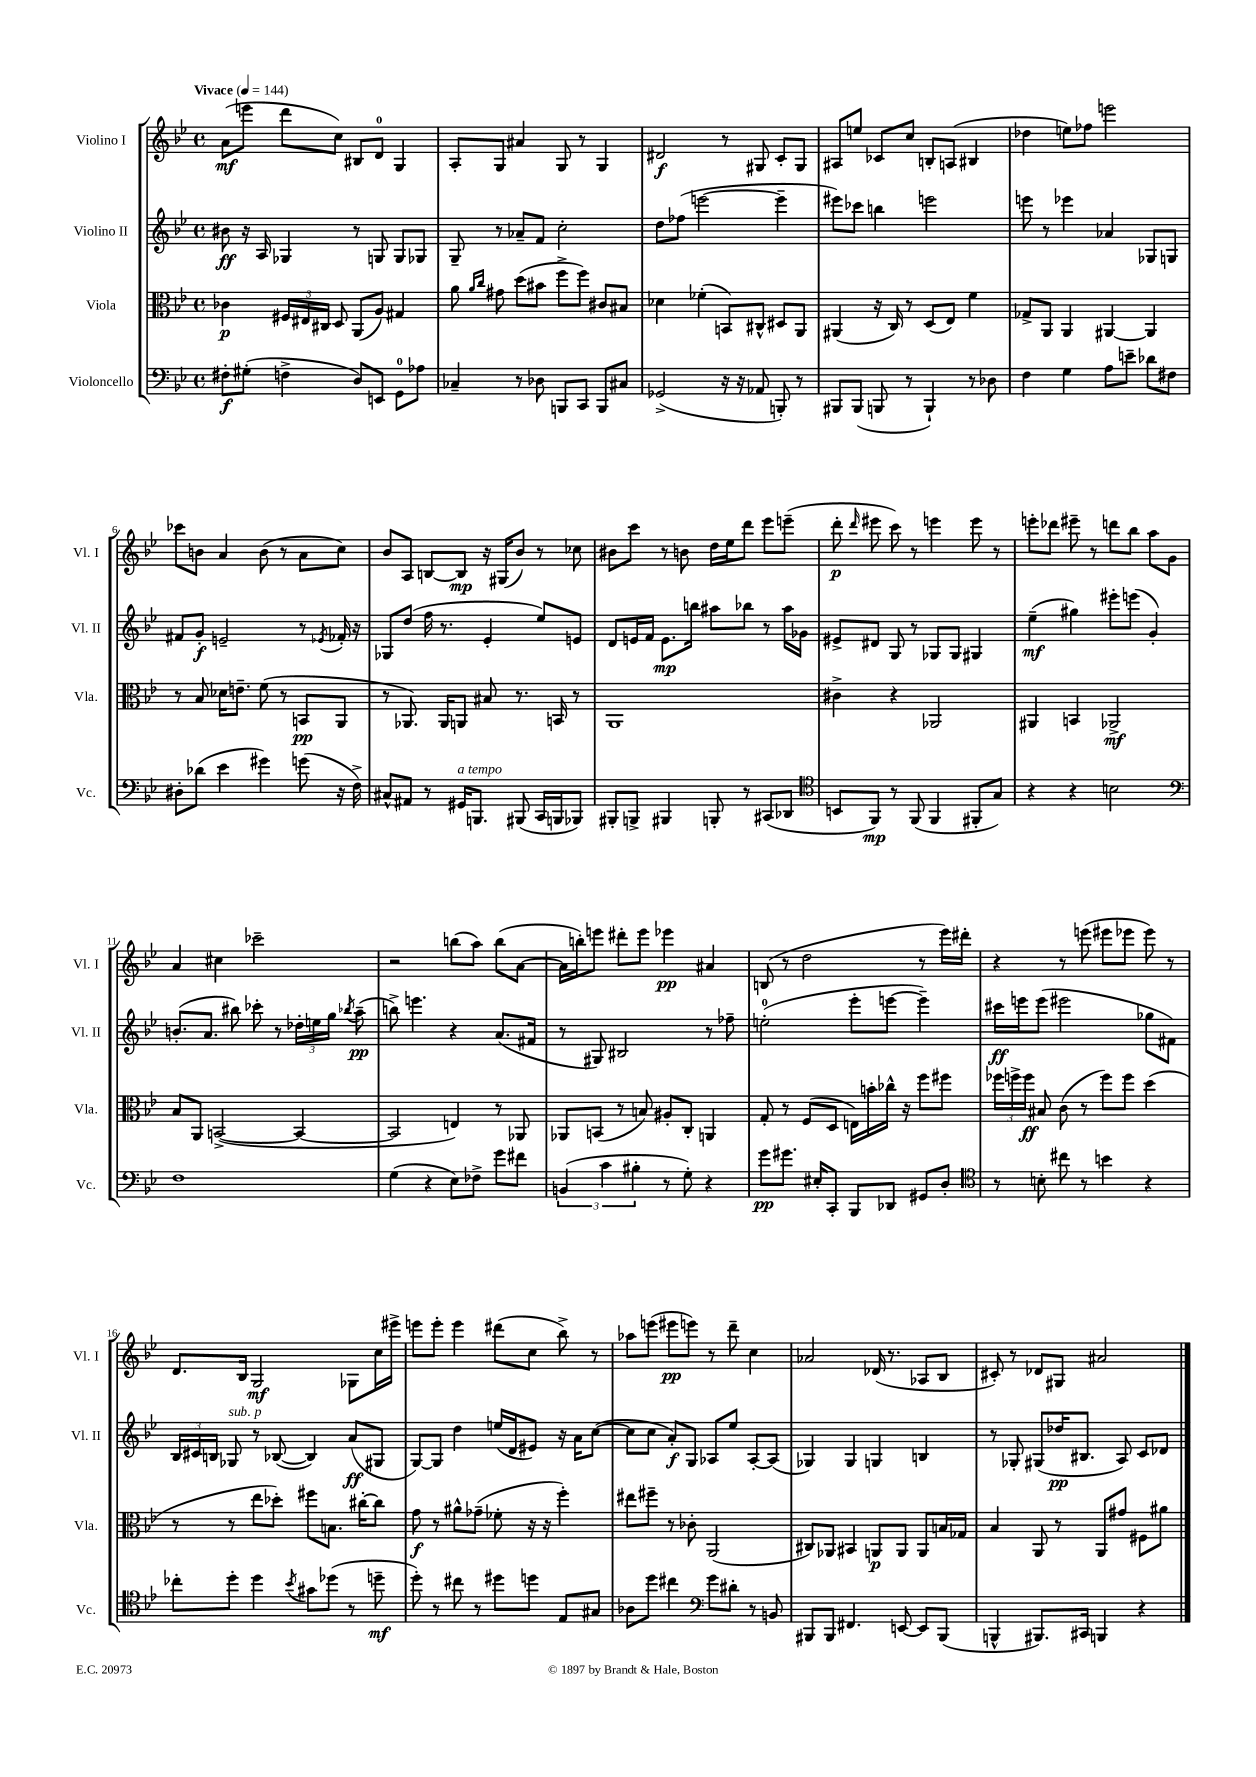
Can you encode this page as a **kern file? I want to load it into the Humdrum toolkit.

**kern	**dynam	**kern	**dynam	**kern	**dynam	**kern	**dynam
*part4	*part4	*part3	*part3	*part2	*part2	*part1	*part1
*staff4	*staff4	*staff3	*staff3	*staff2	*staff2	*staff1	*staff1
*I"Violoncello	*	*I"Viola	*	*I"Violino II	*	*I"Violino I	*
*I'Vc.	*	*I'Vla.	*	*I'Vl. II	*	*I'Vl. I	*
*clefF4	*	*clefC3	*	*clefG2	*	*clefG2	*
*k[b-e-]	*	*k[b-e-]	*	*k[b-e-]	*	*k[b-e-]	*
*M4/4	*	*M4/4	*	*M4/4	*	*M4/4	*
*met(c)	*	*met(c)	*	*met(c)	*	*met(c)	*
*MM144	*	*MM144	*	*MM144	*	*MM144	*
=1	=1	=1	=1	=1	=1	=1	=1
!	!	!	!	!	!	!LO:TX:a:B:t=Vivace	!
8F#X'\L	f	4c-X\	p	8b#X\	ff	(8a\L	mf
(8G#X'\J	.	.	.	16r	.	8eeen\J	.
.	.	.	.	16A/	.	.	.
4Fn^\	.	24F#X/LL	.	4G-X/	.	8ddd\L	.
.	.	24E#X/	.	.	.	.	.
.	.	24C#X/JJ	.	.	.	.	.
.	.	8D/	.	.	.	8cc\J)	.
8D/L)	.	(8AA/L	.	8r	.	8B#X/L	.
8EEn/J	.	8A/J)	.	8Gn/	.	8d/J	.
8GG\L	.	4G#X/	.	8G/L	.	4G/	.
8A-X\J	.	.	.	8G-X/J	.	.	.
=2	=2	=2	=2	=2	=2	=2	=2
4C-X~/	.	8a\	.	8G~/	.	8A'/L	.
.	.	16qqa/LL	.	.	.	.	.
.	.	16qqcc/JJ	.	.	.	.	.
.	.	8g#X\	.	8r	.	8G/J	.
8r	.	(8dd\L	.	8a-X~/L	.	4a#X/	.
8D-X\	.	8b#X\J	.	8f/J	.	.	.
8BBBn/L	.	8ff^\L	.	2cc'\	.	8G/	.
8CC/J	.	8ff\J)	.	.	.	8r	.
8BBB/L	.	8c#X/L	.	.	.	4G/	.
8C#X/J	.	8B#X/J	.	.	.	.	.
=3	=3	=3	=3	=3	=3	=3	=3
(2GG-X^/	.	4d-X\	.	8dd\L	.	2d#X/	f
.	.	.	.	(8ff-X\J	.	.	.
.	.	(4f-X'\	.	[2eeen\	.	.	.
16r	.	8BBn/L)	.	.	.	8r	.
16r	.	.	.	.	.	.	.
8AA-X/	.	8C#X^^/J	.	.	.	8G#X/	.
8BBBn'/)	.	8D#X/L	.	4eee~\]	.	8c'/L	.
8r	.	8AA/J	.	.	.	8G#/J	.
=4	=4	=4	=4	=4	=4	=4	=4
8BBB#X/L	.	(4AA#X/	.	8eee#X\L)	.	8A#X/L	.
(8BBB#/J	.	.	.	8ccc-X\J	.	8een/J	.
8BBBn/	.	16r	.	4bbn\	.	8c-X/L	.
.	.	16C/)	.	.	.	.	.
8r	.	8r	.	.	.	8cc/J	.
4BBB`/)	.	(8D/L	.	2eeen\	.	8Bn'/L	.
.	.	8E-/J)	.	.	.	(8An/J	.
8r	.	4f\	.	.	.	4B#X/	.
8D-X\	.	.	.	.	.	.	.
=5	=5	=5	=5	=5	=5	=5	=5
4F\	.	8G-X^/L	.	8eeen\	.	4dd-X\	.
.	.	8AA/J	.	8r	.	.	.
4G\	.	4AA/	.	4eee-X\	.	8een\L)	.
.	.	.	.	.	.	8ff-X\J	.
8A\L	.	[4AA#X/	.	4a-X/	.	2eeen\	.
8en~\J	.	.	.	.	.	.	.
8d-X\L	.	4AA#/]	.	8G-X/L	.	.	.
8F#X\J	.	.	.	8Gn/J	.	.	.
!!LO:LB:g=z
=6	=6	=6	=6	=6	=6	=6	=6
8D#X'\L	.	8r	.	8f#X/L	.	8ccc-X\L	.
(8d-X\J	.	8B-/	.	8g'/J	f	8bn\J	.
4e-\	.	16d-X\KL	.	2en~/	.	4a/	.
.	.	8.en~\J	.	.	.	.	.
4g#X\)	.	(8f\	.	.	.	(8b\	.
.	.	8r	.	.	.	8r	.
(8gn\	.	8BBn/L	pp	8r	.	8a\L	.
.	.	.	.	8qe-X/	.	.	.
16r	.	8AA/J	.	16f-X'/	.	8cc\J)	.
16F^\)	.	.	.	16r	.	.	.
=7	=7	=7	=7	=7	=7	=7	=7
8C#X^^/L	.	8r	.	8G-X/L	.	8b-/L	.
8AA#X/J	.	8.AA-X/)	.	(8dd/J	.	8A/J	.
8r	.	.	.	16ff\	.	[8Bn/L	.
.	.	16AA-/KL	.	8.r	.	.	.
!LO:TX:a:i:t=a tempo	!	!	!	!	!	!	!
16GG#X/KL	.	8AAn/J	.	.	.	8B/J]	mp
8.BBBn/J	.	.	.	.	.	.	.
.	.	8B#X/	.	4e-'/	.	16r	.
.	.	.	.	.	.	(16G#X/KL	.
(8BBB#X/	.	8.r	.	.	.	8b-/J)	.
16CC/LL	.	.	.	8ee-/L)	.	8r	.
16BBBn/J	.	16BBn/	.	.	.	.	.
8BBB-X/J)	.	8r	.	8en/J	.	8cc-X\	.
=8	=8	=8	=8	=8	=8	=8	=8
8BBB#X'/L	.	1AA	.	8d/L	.	8b#X\L	.
8BBBn^/J	.	.	.	16en/L	.	8ccc\J	.
.	.	.	.	16f/JJ	.	.	.
4BBB#X/	.	.	.	8.e\L	mp	8r	.
.	.	.	.	.	.	8bn\	.
.	.	.	.	16bbn\Jk	.	.	.
8BBBn'/	.	.	.	8aa#X\L	.	16dd\LL	.
.	.	.	.	.	.	16ee-\J	.
8r	.	.	.	8bb-X\J	.	8ddd\J	.
(8CC#X/L	.	.	.	8r	.	8eee-\L	.
8DD-X/J	.	.	.	16aa#\LL	.	(8eeen~\J	.
.	.	.	.	16g-X\JJ	.	.	.
=9	=9	=9	=9	=9	=9	=9	=9
*clefC4	*	*	*	*	*	*	*
8BBn/L	.	4c#X^\	.	8e#X^/L	.	8ddd'\	p
.	.	.	.	.	.	16qqddd/	.
8FF/J)	mp	.	.	8d#X/J	.	8eee#X\	.
8r	.	4r	.	8G/	.	8ccc\)	.
(8FF/	.	.	.	8r	.	8r	.
4FF/	.	2AA-X/	.	8G-X/L	.	4eeen\	.
.	.	.	.	8G-/J	.	.	.
8FF#X'/L	.	.	.	4G#X/	.	8eee\	.
8G/J)	.	.	.	.	.	8r	.
=10	=10	=10	=10	=10	=10	=10	=10
4r	.	4AA#X/	.	(4ee-~\	mf	8eeen'\L	.
.	.	.	.	.	.	8ddd-X\J	.
4r	.	4BBn/	.	4gg#X\)	.	8eee#X~\	.
.	.	.	.	.	.	8r	.
2Bn\	.	2AA-X^/	mf	8eee#X'\L	.	8dddn\L	.
.	.	.	.	(8eeen\J	.	8bb-\J	.
.	.	.	.	4g'/)	.	8aa\L	.
.	.	.	.	.	.	8g\J	.
!!LO:LB:g=z
=11	=11	=11	=11	=11	=11	=11	=11
*clefF4	*	*	*	*	*	*	*
1F	.	8B-/L	.	(8.bn'/L	.	4a/	.
.	.	8AA/J	.	.	.	.	.
.	.	.	.	8.a/J	.	.	.
.	.	([2BBn^/	.	.	.	4cc#X\	.
.	.	.	.	8bb#X\)	.	.	.
.	.	.	.	8ccc-X'\	.	2ccc-X~\	.
.	.	.	.	8r	.	.	.
.	.	4BB/_	.	24dd-X'\LL	.	.	.
.	.	.	.	24een\	.	.	.
.	.	.	.	24gg\JJ	.	.	.
.	.	.	.	8qbb-X/	.	.	.
.	.	.	.	(8aa~\	pp	.	.
=12	=12	=12	=12	=12	=12	=12	=12
(4G\	.	2BB/]	.	8bbn^\)	.	2r	.
.	.	.	.	4.eeen\	.	.	.
4r	.	.	.	.	.	.	.
8E-\L)	.	4En/)	.	4r	.	(8bbn\L	.
8F-X^\J	.	.	.	.	.	8aa\J)	.
8g\L	.	8r	.	(8.a/L	.	(8bb\L	.
8f#X\J	.	8AA-X/	.	.	.	[8a\J	.
.	.	.	.	16f#X/Jk	.	.	.
=13	=13	=13	=13	=13	=13	=13	=13
(6BBn/	.	8AA-X/L	.	8r	.	16a\LL]	.
.	.	.	.	.	.	16bbn'\J)	.
.	.	(8BBn/J	.	8G#X/)	.	8eeen\J	.
6c\	.	.	.	.	.	.	.
.	.	8r	.	2B#X/	.	8ddd#X'\L	.
6B#X'\	.	.	.	.	.	.	.
.	.	8Bn/)	.	.	.	8eee\J	.
8r	.	8A#X'/L	.	.	.	4eee-X\	pp
8G'\)	.	8C'/J	.	.	.	.	.
4r	.	4AAn/	.	8r	.	4a#X/	.
.	.	.	.	8ff-X~\	.	.	.
=14	=14	=14	=14	=14	=14	=14	=14
8g\L	pp	8G'/	.	(2een'\	.	(8Bn/	.
8.g#X\J	.	8r	.	.	.	8r	.
.	.	(8F/L	.	.	.	2dd\	.
16E#X'/KL	.	.	.	.	.	.	.
8CC'/J	.	8D/J	.	.	.	.	.
8BBB-/L	.	16En\LL)	.	8eee-'\L	.	.	.
.	.	16bn'\	.	.	.	.	.
8DD-X/J	.	16cc-X^^\JJ	.	[8eeen\J	.	.	.
.	.	16r	.	.	.	.	.
8GG#X/L	.	8ff\L	.	4eee~\])	.	8r	.
8D'/J	.	8ff#X\J	.	.	.	16eee-\LL)	.
.	.	.	.	.	.	16ddd#X'\JJ	.
=15	=15	=15	=15	=15	=15	=15	=15
*clefC4	*	*	*	*	*	*	*
8r	.	24ff-X\LL	.	16ccc#X\LL	ff	4r	.
.	.	24ffn^\	.	.	.	.	.
.	.	.	.	16eeen\J	.	.	.
.	.	24ff\JJ	ff	.	.	.	.
8Bn'\	.	8B#X/	.	(8eee\J	.	.	.
8cc#X\	.	(8c\	.	2eee#X\	.	8r	.
8r	.	8r	.	.	.	(8eeen\	.
4bn\	.	8ff\L)	.	.	.	8eee#X\L	.
.	.	8ff\J	.	.	.	8eee-X\J	.
4r	.	(4dd\	.	8gg-X\L	.	8eee-\)	.
.	.	.	.	8f#X\J)	.	8r	.
!!LO:LB:g=z
=16	=16	=16	=16	=16	=16	=16	=16
8cc-X'\L	.	8r	.	24B-/LL	.	8.d/L	.
.	.	.	.	24c#X/	.	.	.
.	.	.	.	24Bn/JJ	.	.	.
!	!	!	!	!LO:TX:a:i:t=sub. p	!	!	!
8dd'\J	.	8r	.	8G-X/	.	.	.
.	.	.	.	.	.	16B-/Jk	.
4dd\	.	8ee-\L	.	8r	.	2G/	mf
.	.	8dd-X'\J)	.	([8B-X/	.	.	.
8qb-/	.	.	.	.	.	.	.
8g#X\L	.	8ff#X\L	.	4B-/])	.	.	.
(8dd-X\J	.	8.Bn\J	.	.	.	.	.
8r	.	.	.	(8a/L	ff	8G-X\L	.
.	.	[16cc#X'\KL	.	.	.	.	.
8ddn~\	mf	8cc#\J]	.	8G#X/J	.	16cc\L	.
.	.	.	.	.	.	16eee#X^\JJ	.
=17	=17	=17	=17	=17	=17	=17	=17
8dd'\)	.	8g\	f	[8G/L)	.	8eeen\L	.
8r	.	8r	.	8G/J]	.	8eee'\J	.
8cc#X\	.	8a#X^^\L	.	4dd\	.	4eee\	.
8r	.	(8g-X~\J	.	.	.	.	.
8dd#X\L	.	8f-X'\	.	(16een/LL	.	(8ddd#X\L	.
.	.	.	.	16d/J	.	.	.
8ddn\J	.	16r	.	8e#X/J)	.	8cc\J	.
.	.	16r	.	.	.	.	.
8E-/L	.	4ff'\)	.	16r	.	8bb-^\)	.
.	.	.	.	16a\KL	.	.	.
8G#X/J	.	.	.	([8cc\J	.	8r	.
=18	=18	=18	=18	=18	=18	=18	=18
8A-X\L	.	8ee#X\L	.	8cc\L]	.	8aa-X\L	.
8dd\J	.	8ff#X~\J	.	8cc\J	.	(8eeen\J	.
4cc#X\	.	8r	.	8a'/L)	f	8eee#X\L	pp
.	.	8c-X'\	.	8G/J	.	8eeen\J)	.
*clefF4	*	*	*	*	*	*	*
8g\L	.	(2AA/	.	8A-X/L	.	8r	.
8d#X'\J	.	.	.	8ee-/J	.	8ddd~\	.
8r	.	.	.	[8A-'/L	.	4cc\	.
8BBn/	.	.	.	(8A-/J]	.	.	.
=19	=19	=19	=19	=19	=19	=19	=19
8BBB#X/L	.	8C#X/L)	.	4G-X/)	.	2a-X/	.
8BBB#/J	.	8AA-X/J	.	.	.	.	.
4.FF#X/	.	4BB#X/	.	4G-/	.	.	.
.	.	8AAn/L	p	4Gn/	.	(16d-X/	.
.	.	.	.	.	.	8.r	.
[8EEn/	.	8AA/J	.	.	.	.	.
8EE/L]	.	8AA/L	.	4Bn/	.	8A-X/L	.
(8BBB#/J	.	16Bn/L	.	.	.	8B-/J	.
.	.	16G-X/JJ	.	.	.	.	.
=20	=20	=20	=20	=20	=20	=20	=20
4BBBn^^/	.	4B-/	.	8r	.	8c#X'/)	.
.	.	.	.	8G-X'/	.	8r	.
8.BBB#X/L)	.	8AA/	.	(8G#X/L	.	8d-X/L	.
.	.	8r	.	16dd-X/K	pp	8G#X/J	.
16CC#X/Jk	.	.	.	8.B#X/J	.	.	.
4BBBn/	.	8AA/L	.	.	.	2a#X/	.
.	.	8g#X/J	.	8A/)	.	.	.
4r	.	8F#X\L	.	8c/L	.	.	.
.	.	8a#X\J	.	8d-X/J	.	.	.
==	==	==	==	==	==	==	==
*-	*-	*-	*-	*-	*-	*-	*-
